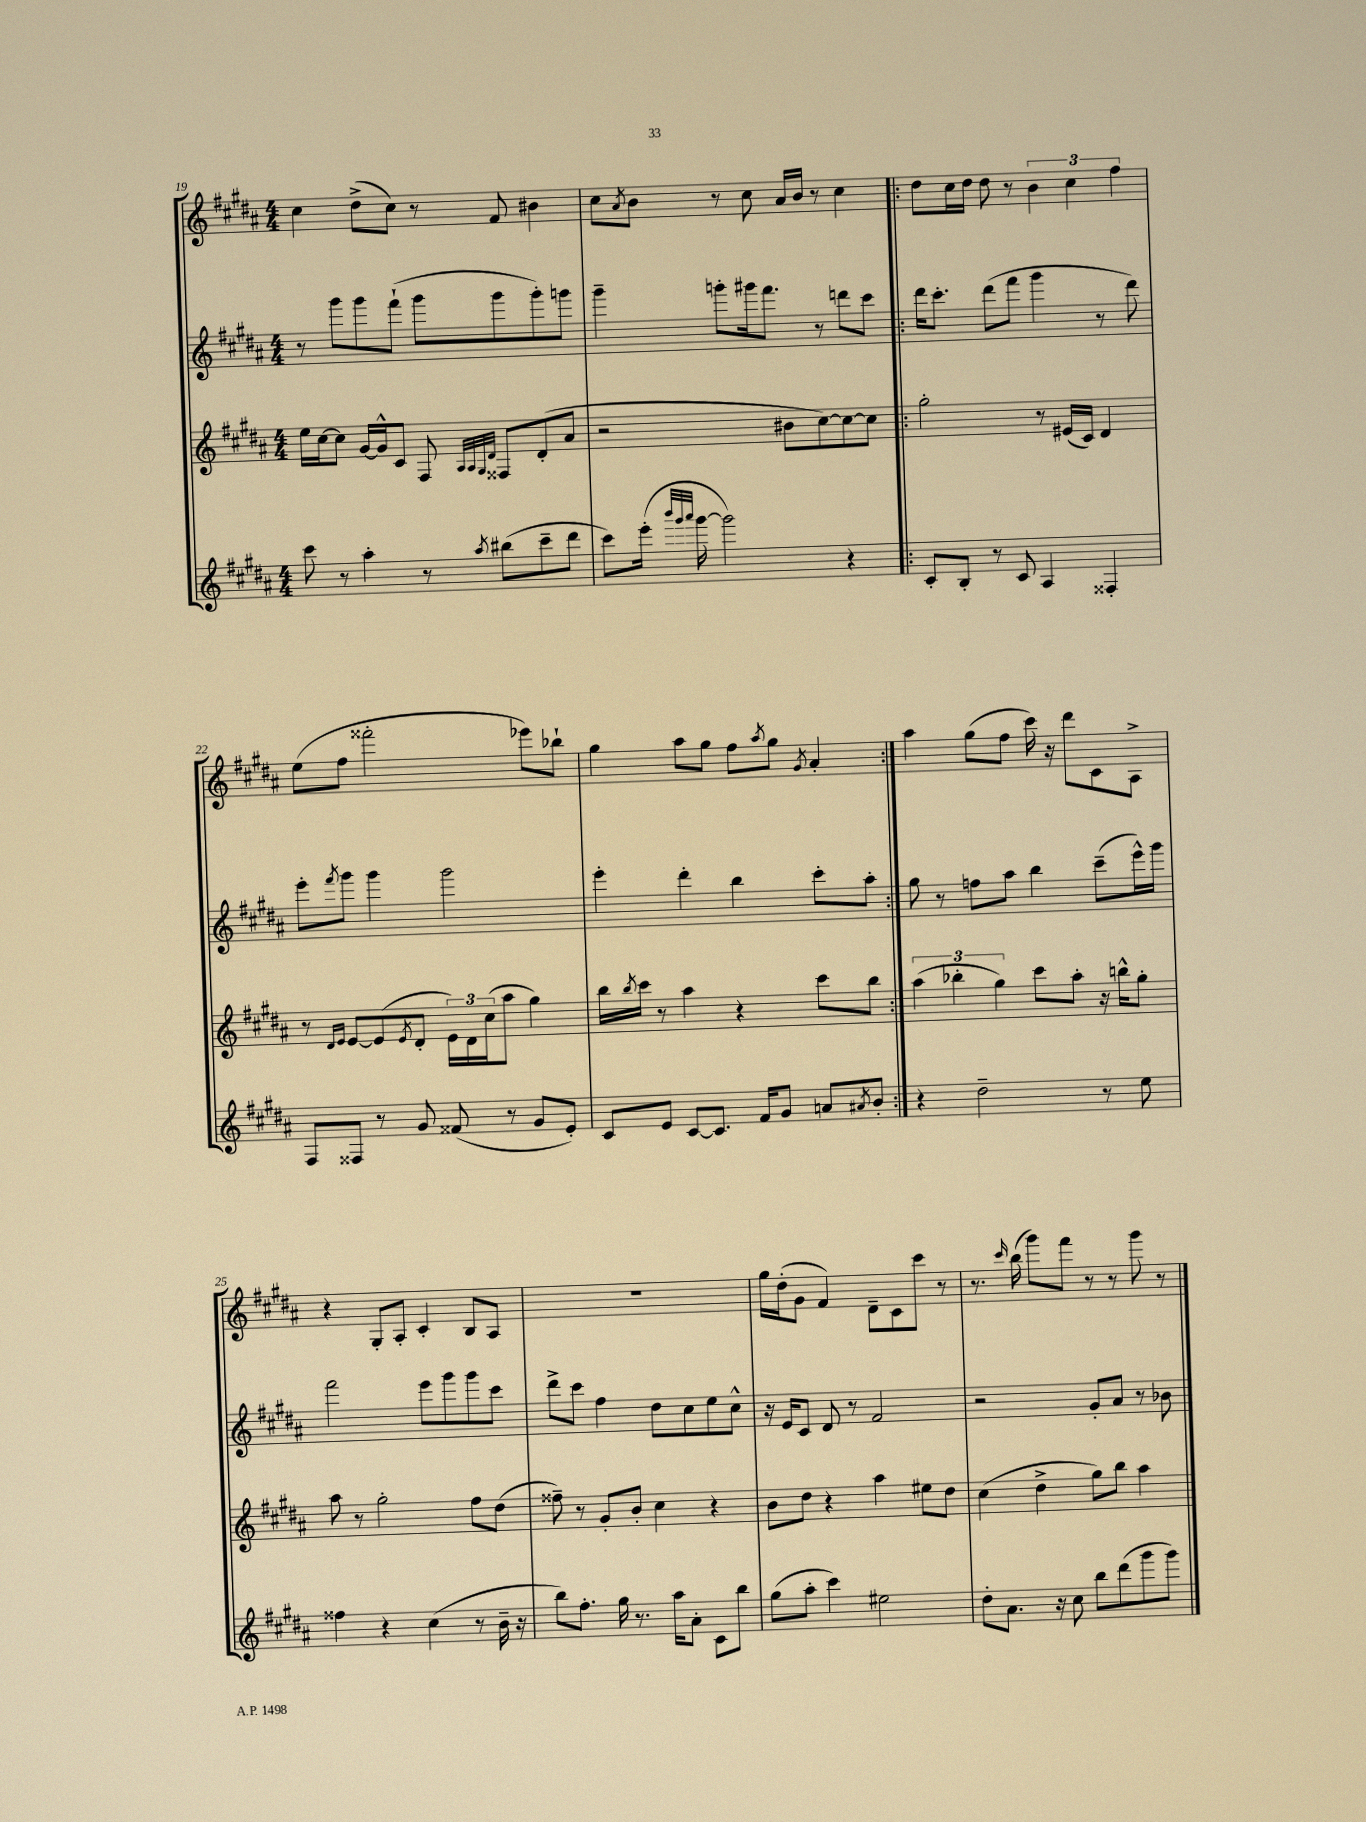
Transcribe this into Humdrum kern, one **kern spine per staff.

**kern	**kern	**kern	**kern
*staff4	*staff3	*staff2	*staff1
*clefG2	*clefG2	*clefG2	*clefG2
*k[f#c#g#d#a#]	*k[f#c#g#d#a#]	*k[f#c#g#d#a#]	*k[f#c#g#d#a#]
*M4/4	*M4/4	*M4/4	*M4/4
8ccc#	16ee	8r	4cc#
.	[16cc#	.	.
8r	8cc#]	8ggg#	.
4aa#'	[16g#	8ggg#	(8dd#^
.	16g#^^]	.	.
.	8c#	(8fff#`	8cc#)
8r	8F#	8ggg#	8r
.	32qqA#	.	.
.	32qqA#	.	.
.	32qqG#	.	.
8qaa#	32qqd#	.	.
(8bb#	8F##	8ggg#	8f#
8ccc#~	(8d#'	8ggg#')	4b#
8ddd#	8a#	8ggg	.
=	=	=	=
8ccc#)	2r	4ggg#~	8cc#
.	.	.	8qa#
(16eee'	.	.	8b
32qqbbb	.	.	.
32qqggg#	.	.	.
32qqaaa#	.	.	.
[16ggg#	.	.	.
2ggg#])	.	8ggg'	8r
.	.	16ggg#	8cc#
.	.	8.fff#	.
.	8b#	.	16a#
.	.	.	16b
.	[8cc#)	8r	8r
4r	8cc#_	8ddd	4cc#
.	8cc#]	8ccc#	.
=!|:	=!|:	=!|:	=!|:
8c#'	2gg#'	16ddd#	8dd#
.	.	8.ccc#'	.
8B'	.	.	16cc#
.	.	.	16dd#
8r	.	(8ddd#	8dd#
8c#	.	8fff#	8r
4A#	8r	4ggg#	6b
.	(16e#	.	.
.	.	.	6cc#
.	16c#)	.	.
4F##'	4d#	8r	.
.	.	.	6ff#
.	.	8ddd#)	.
=	=	=	=
8F#	8r	8eee'	(8ee
.	16qqd#	.	.
.	16qqe	8qfff#	.
8F##	[8e	8ggg#	8ff#
8r	(8e]	4ggg#	2fff##'
.	8qe	.	.
8g#	8d#'	.	.
(8f##	24e)	2ggg#	.
.	24d#	.	.
.	(24cc#	.	.
8r	8aa#	.	.
8g#	4gg#)	.	8eee-)
8e')	.	.	8bb-`
=	=	=	=
8c#	16bb	4eee'	4gg#
.	8qbb	.	.
.	16ccc#	.	.
8e	8r	.	.
[8c#	4aa#	4ddd#'	8aa#
8.c#]	.	.	8gg#
.	4r	4bb	8ff#
16f#	.	.	.
.	.	.	8qaa#
8g#	.	.	8gg#
.	.	.	8qg#
8a	8ccc#	8ccc#'	4a#'
8qa#	.	.	.
8b'	8bb	8aa#'	.
=:|!	=:|!	=:|!	=:|!
4r	(6aa#	8gg#	4aa#
.	.	8r	.
.	6bb-'	.	.
2dd#~	.	8ff	(8gg#
.	6gg#)	.	.
.	.	8aa#	8ff#
.	8ccc#	4bb	16ccc#)
.	.	.	16r
.	8aa#'	.	8ddd#
8r	16r	(8ccc#~	8c#
.	16bb^^	.	.
8ee	8gg#'	16eee^^)	8A#^
.	.	16ggg#	.
=	=	=	=
4ff##	8aa#	2fff#	4r
.	8r	.	.
4r	2gg#'	.	8G#'
.	.	.	8A#'
(4cc#	.	8eee	4c#'
.	.	8ggg#	.
8r	8ff#	8ggg#	8B
16b~	(8dd#	8ccc#	8A#
16r	.	.	.
=	=	=	=
8bb)	8ff##~)	8ddd#^	1r
8.ff#'	8r	8ccc#	.
.	8g#'	4ff#	.
16gg#	.	.	.
8.r	8b'	.	.
.	4cc#	8dd#	.
16aa#	.	.	.
8a#'	.	8cc#	.
8c#	4r	8ee	.
8bb	.	8cc#^^	.
=	=	=	=
(8gg#	8b	16r	16gg#
.	.	16e	(16dd#'
8aa#'	8dd#	8c#	8g#
4ccc#)	4r	8d#	4f#)
.	.	8r	.
2ee#	4aa#	2f#	8d#~
.	.	.	8c#
.	8ee#	.	8ccc#
.	8dd#	.	8r
=	=	=	=
8dd#'	(4cc#	2r	8.r
8.a#	.	.	.
.	.	.	16qqccc#
.	.	.	(16bb
.	4dd#^	.	8ggg#)
16r	.	.	.
8cc#	.	.	8fff#
8bb	8gg#)	8g#'	8r
(8ddd#	8bb	8a#	8r
8ggg#	4aa#	8r	8ggg#
8ggg#)	.	8b-	8r
==	==	==	==
*-	*-	*-	*-
